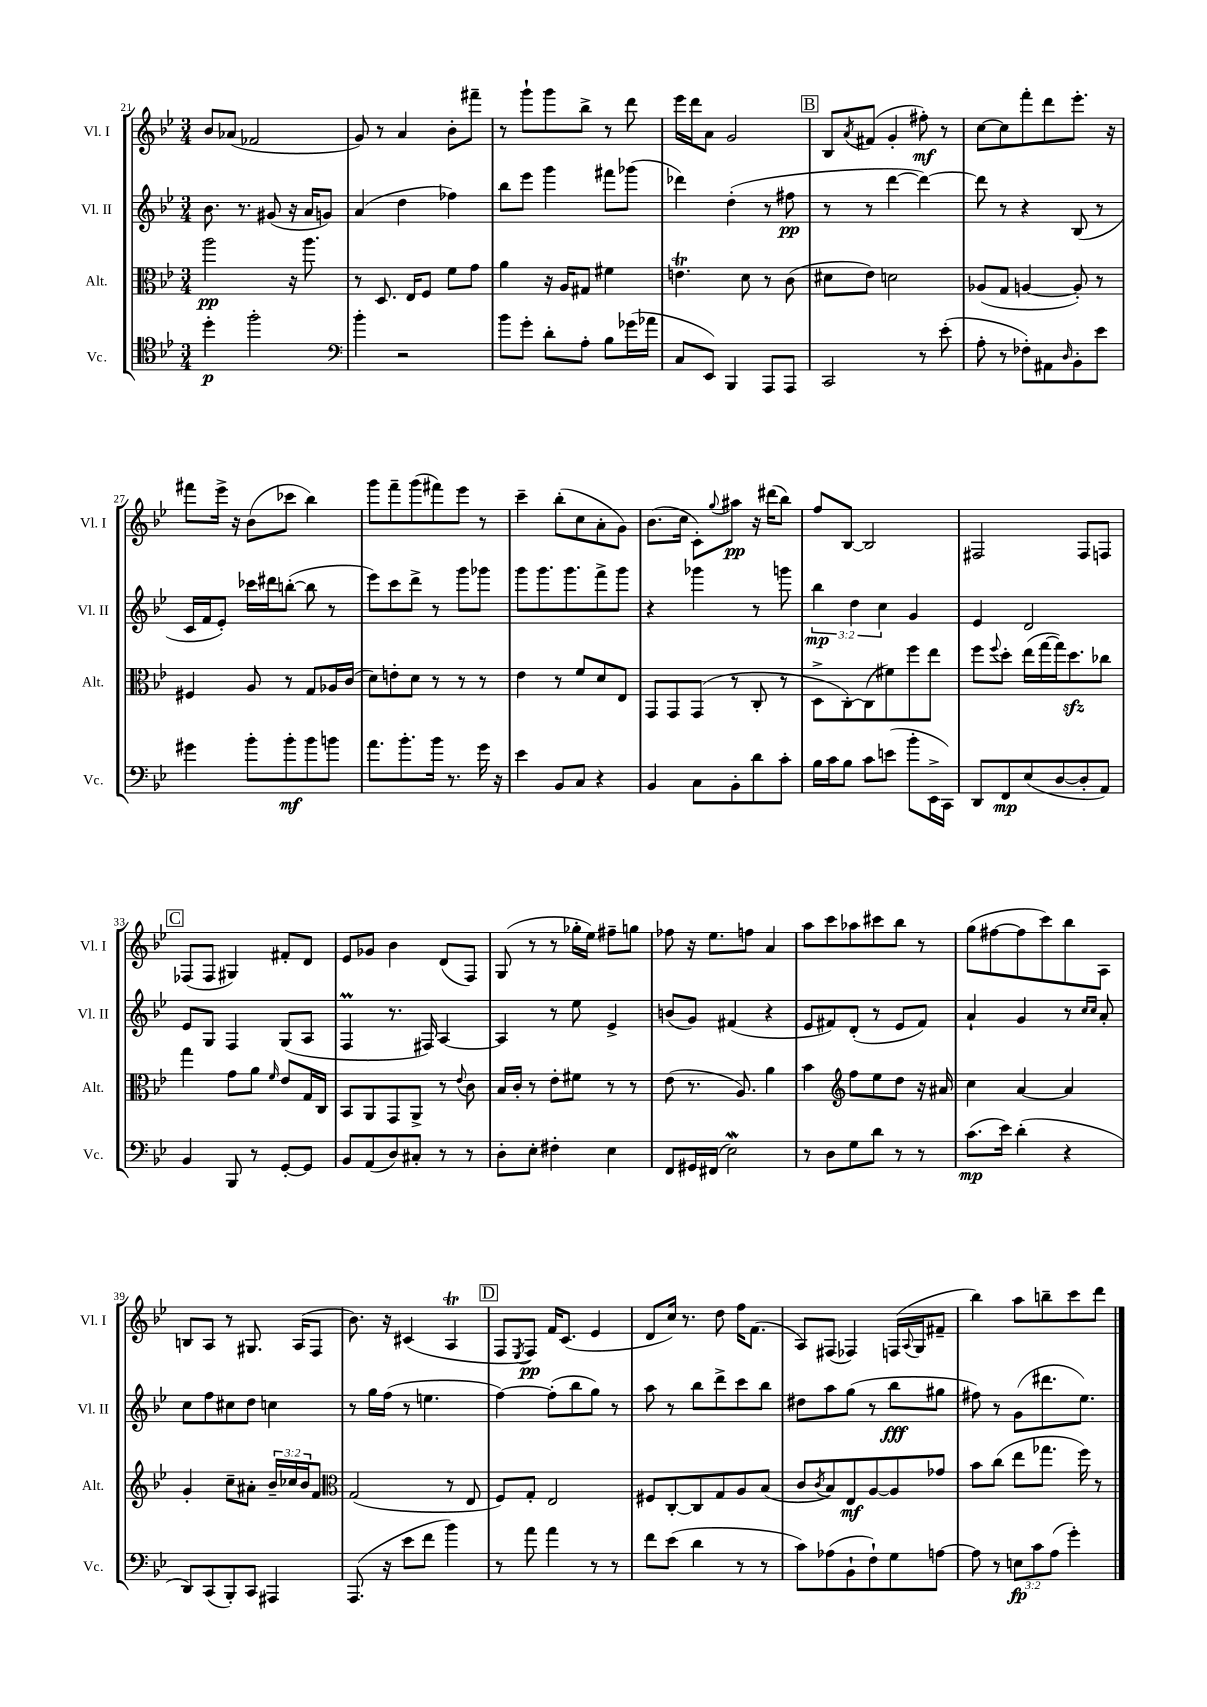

**kern	**dynam	**kern	**dynam	**kern	**dynam	**kern	**dynam
*part4	*part4	*part3	*part3	*part2	*part2	*part1	*part1
*staff4	*staff4	*staff3	*staff3	*staff2	*staff2	*staff1	*staff1
*I"Vc.	*	*I"Alt.	*	*I"Vl. II	*	*I"Vl. I	*
*I'Vc.	*	*I'Alt.	*	*I'Vl. II	*	*I'Vl. I	*
*clefC4	*	*clefC3	*	*clefG2	*	*clefG2	*
*k[b-e-]	*	*k[b-e-]	*	*k[b-e-]	*	*k[b-e-]	*
*M3/4	*	*M3/4	*	*M3/4	*	*M3/4	*
=21	=21	=21	=21	=21	=21	=21	=21
4dd'\	p	2aa\	pp	8.b-\	.	8b-/L	.
.	.	.	.	.	.	(8a-X/J	.
.	.	.	.	8.r	.	.	.
2ff'\	.	.	.	.	.	2f-X/	.
.	.	.	.	(8g#X/	.	.	.
.	.	16r	.	16r	.	.	.
.	.	8.aa\	.	16a/KL	.	.	.
.	.	.	.	8gn/J)	.	.	.
=22	=22	=22	=22	=22	=22	=22	=22
*clefF4	*	*	*	*	*	*	*
4b-'\	.	8r	.	(4a/	.	8g/)	.
.	.	8.D/	.	.	.	8r	.
2r	.	.	.	4dd\	.	4a/	.
.	.	16E-/KL	.	.	.	.	.
.	.	8F/J	.	.	.	.	.
.	.	8f\L	.	4ff-X\)	.	8b-'\L	.
.	.	8g\J	.	.	.	8fff#X~\J	.
=23	=23	=23	=23	=23	=23	=23	=23
8b-\L	.	4a\	.	8bb-\L	.	8r	.
8g'\J	.	.	.	8eee-\J	.	8ggg`\L	.
8d'\L	.	16r	.	4ggg\	.	8ggg\	.
.	.	16A/KL	.	.	.	.	.
8A'\J	.	8G#X/J	.	.	.	8bb-^\J	.
8B-\L	.	4f#X\	.	8fff#X\L	.	8r	.
(16g-X\L	.	.	.	(8ggg-X\J	.	8ddd\	.
16a-X\JJ	.	.	.	.	.	.	.
=24	=24	=24	=24	=24	=24	=24	=24
8C/L	.	4.ent\	.	4ddd-X\)	.	16eee-\LL	.
.	.	.	.	.	.	16ddd\J	.
8EE-/J)	.	.	.	.	.	8a\J	.
4BBB-/	.	.	.	(4dd'\	.	2g/	.
.	.	8d\	.	.	.	.	.
8AAA/L	.	8r	.	8r	.	.	.
8AAA/J	.	(8c\	.	8ff#X\	pp	.	.
!!LO:REH:place=s1:t=B
=25	=25	=25	=25	=25	=25	=25	=25
2CC/	.	8d#X\L	.	8r	.	8B-/L	.
.	.	.	.	.	.	8qa/	.
.	.	8e-\J)	.	8r	.	(8f#X/J	.
.	.	2dn\	.	[4ddd\	.	4g'/	.
8r	.	.	.	4ddd\_)	.	8ff#X'\)	mf
(8e-'\	.	.	.	.	.	8r	.
=26	=26	=26	=26	=26	=26	=26	=26
8A'\	.	(8A-X/L	.	8ddd\]	.	[8cc\L	.
8r	.	8G/J	.	8r	.	8cc\]	.
8F-X'\L)	.	[4An/	.	4r	.	8fff'\	.
8AA#X\	.	.	.	.	.	8ddd\	.
16qqD/	.	.	.	.	.	.	.
8BB-'\	.	8A'/])	.	(8B-/	.	8.eee-'\J	.
8e-\J	.	8r	.	8r	.	.	.
.	.	.	.	.	.	16r	.
!!LO:LB:g=z
=27	=27	=27	=27	=27	=27	=27	=27
4g#X\	.	4F#X/	.	16c/LL	.	8fff#X\L	.
.	.	.	.	16f/J	.	.	.
.	.	.	.	8e-'/J)	.	16eee-^\Jk	.
.	.	.	.	.	.	16r	.
8b-'\L	.	8A/	.	16ccc-X\LL	.	(8b-\L	.
.	.	.	.	16ddd#X\J	.	.	.
8b-'\	mf	8r	.	([8bbn'\J	.	8ccc-X\J	.
8b-\	.	8G/L	.	8bb\]	.	4bb-\)	.
8bn\J	.	16A-X/L	.	8r	.	.	.
.	.	(16c/JJ	.	.	.	.	.
=28	=28	=28	=28	=28	=28	=28	=28
8.a\L	.	8d\L)	.	8eee-\L)	.	8ggg\L	.
.	.	8en'\	.	8ccc\	.	8fff~\	.
8.b-'\	.	.	.	.	.	.	.
.	.	8d\J	.	8ddd^\J	.	(8ggg\	.
16b-\Jk	.	8r	.	8r	.	8fff#X\)	.
8.r	.	.	.	.	.	.	.
.	.	8r	.	8ggg\L	.	8eee-\J	.
16g\	.	8r	.	8ggg-X\J	.	8r	.
16r	.	.	.	.	.	.	.
=29	=29	=29	=29	=29	=29	=29	=29
4e-\	.	4e-\	.	8ggg\L	.	4ccc~\	.
.	.	.	.	8.ggg\	.	.	.
8BB-/L	.	8r	.	.	.	(8bb-'\L	.
.	.	.	.	8.ggg\	.	.	.
8C/J	.	8f/L	.	.	.	8cc\	.
4r	.	8d/	.	8fff^\	.	8a'\	.
.	.	8E-/J	.	8ggg\J	.	8g\J)	.
=30	=30	=30	=30	=30	=30	=30	=30
4BB-/	.	8GG/L	.	4r	.	(8.b-\L	.
.	.	8GG/	.	.	.	.	.
.	.	.	.	.	.	16cc\Jk	.
8C\L	.	(8GG/J	.	4ggg-X\	.	8c'\L)	.
.	.	.	.	.	.	8qqgg/	.
8BB-'\	.	8r	.	.	.	8aa#X\J	pp
8d\	.	8C'/	.	8r	.	16r	.
.	.	.	.	.	.	(16ddd#X\KL	.
8c'\J	.	8r	.	8gggn\	.	8bb-\J)	.
=31	=31	=31	=31	=31	=31	=31	=31
16B-\LL	.	8D^\L	.	6bb-\	mp	8ff/L	.
16c\J	.	.	.	.	.	.	.
8B-\J	.	[8C'\)	.	.	.	[8B-/J	.
.	.	.	.	6dd\	.	.	.
8c\L	.	(8C\]	.	.	.	2B-/]	.
.	.	.	.	6cc\	.	.	.
(8en\J	.	8f#X\)	.	.	.	.	.
8b-'\L	.	8ff\	.	4g/	.	.	.
16EE-^\L	.	8ee-\J	.	.	.	.	.
16CC\JJ)	.	.	.	.	.	.	.
=32	=32	=32	=32	=32	=32	=32	=32
8DD/L	.	8ff\L	.	4e-/	.	2F#X/	.
.	.	8qqff/	.	.	.	.	.
8FF/	mp	8dd'\J	.	.	.	.	.
(8E-/	.	(16ee-\LL	.	2d/	.	.	.
.	.	[16gg\	.	.	.	.	.
[8D/	.	16gg\J])	.	.	.	.	.
.	.	8.ddzz\	.	.	.	.	.
8D'/]	.	.	.	.	.	8F#/L	.
8AA/J)	.	8cc-X\J	.	.	.	8Fn/J	.
!!LO:LB:g=z
!!LO:REH:place=s1:t=C
=33	=33	=33	=33	=33	=33	=33	=33
4BB-/	.	4gg\	.	8e-/L	.	(8F-X/L	.
.	.	.	.	8G/J	.	8F-/J	.
8BBB-/	.	8g\L	.	4F/	.	4G#X/)	.
8r	.	8a\J	.	.	.	.	.
.	.	16qqf/	.	.	.	.	.
[8GG'/L	.	8e-/L	.	(8G/L	.	8f#X'/L	.
8GG/J]	.	16G/L	.	8A/J	.	8d/J	.
.	.	16C/JJ	.	.	.	.	.
=34	=34	=34	=34	=34	=34	=34	=34
8BB-/L	.	8BB-/L	.	4FM/	.	8e-/L	.
(8AA/	.	8AA/	.	.	.	8g-X/J	.
8D/)	.	8GG/	.	8.r	.	4b-\	.
8C#X'/J	.	8AA^/J	.	.	.	.	.
.	.	.	.	16F#X/)	.	.	.
8r	.	8r	.	[4A/	.	(8d/L	.
.	.	8qqe-/	.	.	.	.	.
8r	.	8c\	.	.	.	8F/J)	.
=35	=35	=35	=35	=35	=35	=35	=35
8D'\L	.	16B-/LL	.	4A/]	.	(8G/	.
.	.	16c'/JJ	.	.	.	.	.
8E-'\J	.	8r	.	.	.	8r	.
4F#X'\	.	8e-'\L	.	8r	.	8r	.
.	.	8f#X\J	.	8ee-\	.	16gg-X'\LL	.
.	.	.	.	.	.	16ee-\JJ)	.
4E-\	.	8r	.	4e-^/	.	8ff#X~\L	.
.	.	8r	.	.	.	8ggn\J	.
=36	=36	=36	=36	=36	=36	=36	=36
8FF/L	.	(8e-\	.	(8bn/L	.	8ff-X\	.
16GG#X/L	.	8.r	.	8g/J)	.	16r	.
(16FF#X/JJ	.	.	.	.	.	8.ee-\L	.
2E-w\)	.	.	.	(4f#X/	.	.	.
.	.	8.A/)	.	.	.	.	.
.	.	.	.	.	.	8ffn\J	.
.	.	4a\	.	4r	.	4a/	.
=37	=37	=37	=37	=37	=37	=37	=37
8r	.	4b-\	.	8e-/L	.	8aa\L	.
8D\L	.	.	.	8f#X/)	.	8ccc\	.
*	*	*clefG2	*	*	*	*	*
8G\	.	8ff\L	.	(8d'/J	.	8aa-X\	.
8d\J	.	8ee-\	.	8r	.	8ccc#X\	.
8r	.	8dd\J	.	8e-/L	.	8bb-\J	.
8r	.	16r	.	8f#/J)	.	8r	.
.	.	16a#X/	.	.	.	.	.
=38	=38	=38	=38	=38	=38	=38	=38
(8.c\L	mp	4cc\	.	4a`/	.	(8gg\L	.
.	.	.	.	.	.	[8ff#X\	.
16e-\Jk)	.	.	.	.	.	.	.
(4d'\	.	[4a/	.	4g/	.	8ff#\]	.
.	.	.	.	.	.	8ccc\)	.
4r	.	4a/]	.	8r	.	8bb-\	.
.	.	.	.	16qqcc/LL	.	.	.
.	.	.	.	16qqcc/JJ	.	.	.
.	.	.	.	8a'/	.	8A\J	.
!!LO:LB:g=z
=39	=39	=39	=39	=39	=39	=39	=39
8DD/L)	.	4g'/	.	8cc\L	.	8Bn/L	.
(8CC/	.	.	.	8ff\	.	8A/J	.
8BBB-'/)	.	8cc~\L	.	8cc#X\	.	8r	.
8CC/J	.	8a#X'\J	.	8dd\J	.	8.G#X/	.
4AAA#X/	.	24b-~/LL	.	4ccn\	.	.	.
.	.	24cc-X/	.	.	.	.	.
.	.	.	.	.	.	(16A/KL	.
.	.	24b-/J	.	.	.	.	.
.	.	8f/J	.	.	.	8F/J	.
=40	=40	=40	=40	=40	=40	=40	=40
*	*	*clefC3	*	*	*	*	*
(8.AAA/	.	(2G/	.	8r	.	8.b-\)	.
.	.	.	.	16gg\LL	.	.	.
16r	.	.	.	(16ff\JJ	.	16r	.
8e-\L	.	.	.	8r	.	(4c#X/	.
8f\J	.	.	.	4.een\	.	.	.
4b-\)	.	8r	.	.	.	4At/	.
.	.	8E-/	.	.	.	.	.
!!LO:REH:place=s1:t=D
=41	=41	=41	=41	=41	=41	=41	=41
8r	.	8F/L)	.	[4ff\)	.	8F/L	.
.	.	.	.	.	.	8qE-/	.
8a\	.	8G'/J	.	.	.	8F/J)	pp
4a\	.	2E-/	.	(8ff'\L]	.	16f/KL	.
.	.	.	.	.	.	(8.c/J	.
.	.	.	.	8bb-\	.	.	.
8r	.	.	.	8gg\J)	.	4e-/	.
8r	.	.	.	8r	.	.	.
=42	=42	=42	=42	=42	=42	=42	=42
8f\L	.	8F#X/L	.	8aa\	.	8d/L	.
(8e-\J	.	[8C'/	.	8r	.	16cc/Jk)	.
.	.	.	.	.	.	8.r	.
4d\	.	8C/]	.	8bb-\L	.	.	.
.	.	8G/	.	8ddd^\	.	8dd\	.
8r	.	8A/	.	8ccc\	.	16ff\KL	.
.	.	.	.	.	.	(8.f\J	.
8r	.	(8B-/J	.	8bb-\J	.	.	.
=43	=43	=43	=43	=43	=43	=43	=43
8c\L)	.	8c/L	.	8dd#X\L	.	8A/L)	.
.	.	8qc/	.	.	.	.	.
(8A-X\	.	8B-/)	.	8aa\	.	(8F#X/J	.
8BB-`\	.	8E-/	mf	(8gg\J	.	4F-X/)	.
8F`\)	.	[8A/	.	8r	.	.	.
8G\	.	8A/]	.	8bb-\L	fff	(16Fn/LL	.
.	.	.	.	.	.	8qqA/	.
.	.	.	.	.	.	16G/J	.
[8An\J	.	8g-X/J	.	8gg#X\J	.	8f#X~/J	.
=44	=44	=44	=44	=44	=44	=44	=44
8A\]	.	8b-\L	.	8ff#X\)	.	4bb-\)	.
8r	.	(8cc\J	.	8r	.	.	.
12En\L	fp	8ee-\L	.	(8g\L	.	8aa\L	.
12c\	.	.	.	.	.	.	.
.	.	8.gg-X\J	.	8.ddd#X\	.	8bbn~\	.
(12A\J	.	.	.	.	.	.	.
4g'\)	.	.	.	.	.	8ccc\	.
.	.	16ff\)	.	8.ee-\J)	.	.	.
.	.	8r	.	.	.	8ddd\J	.
==	==	==	==	==	==	==	==
*-	*-	*-	*-	*-	*-	*-	*-
